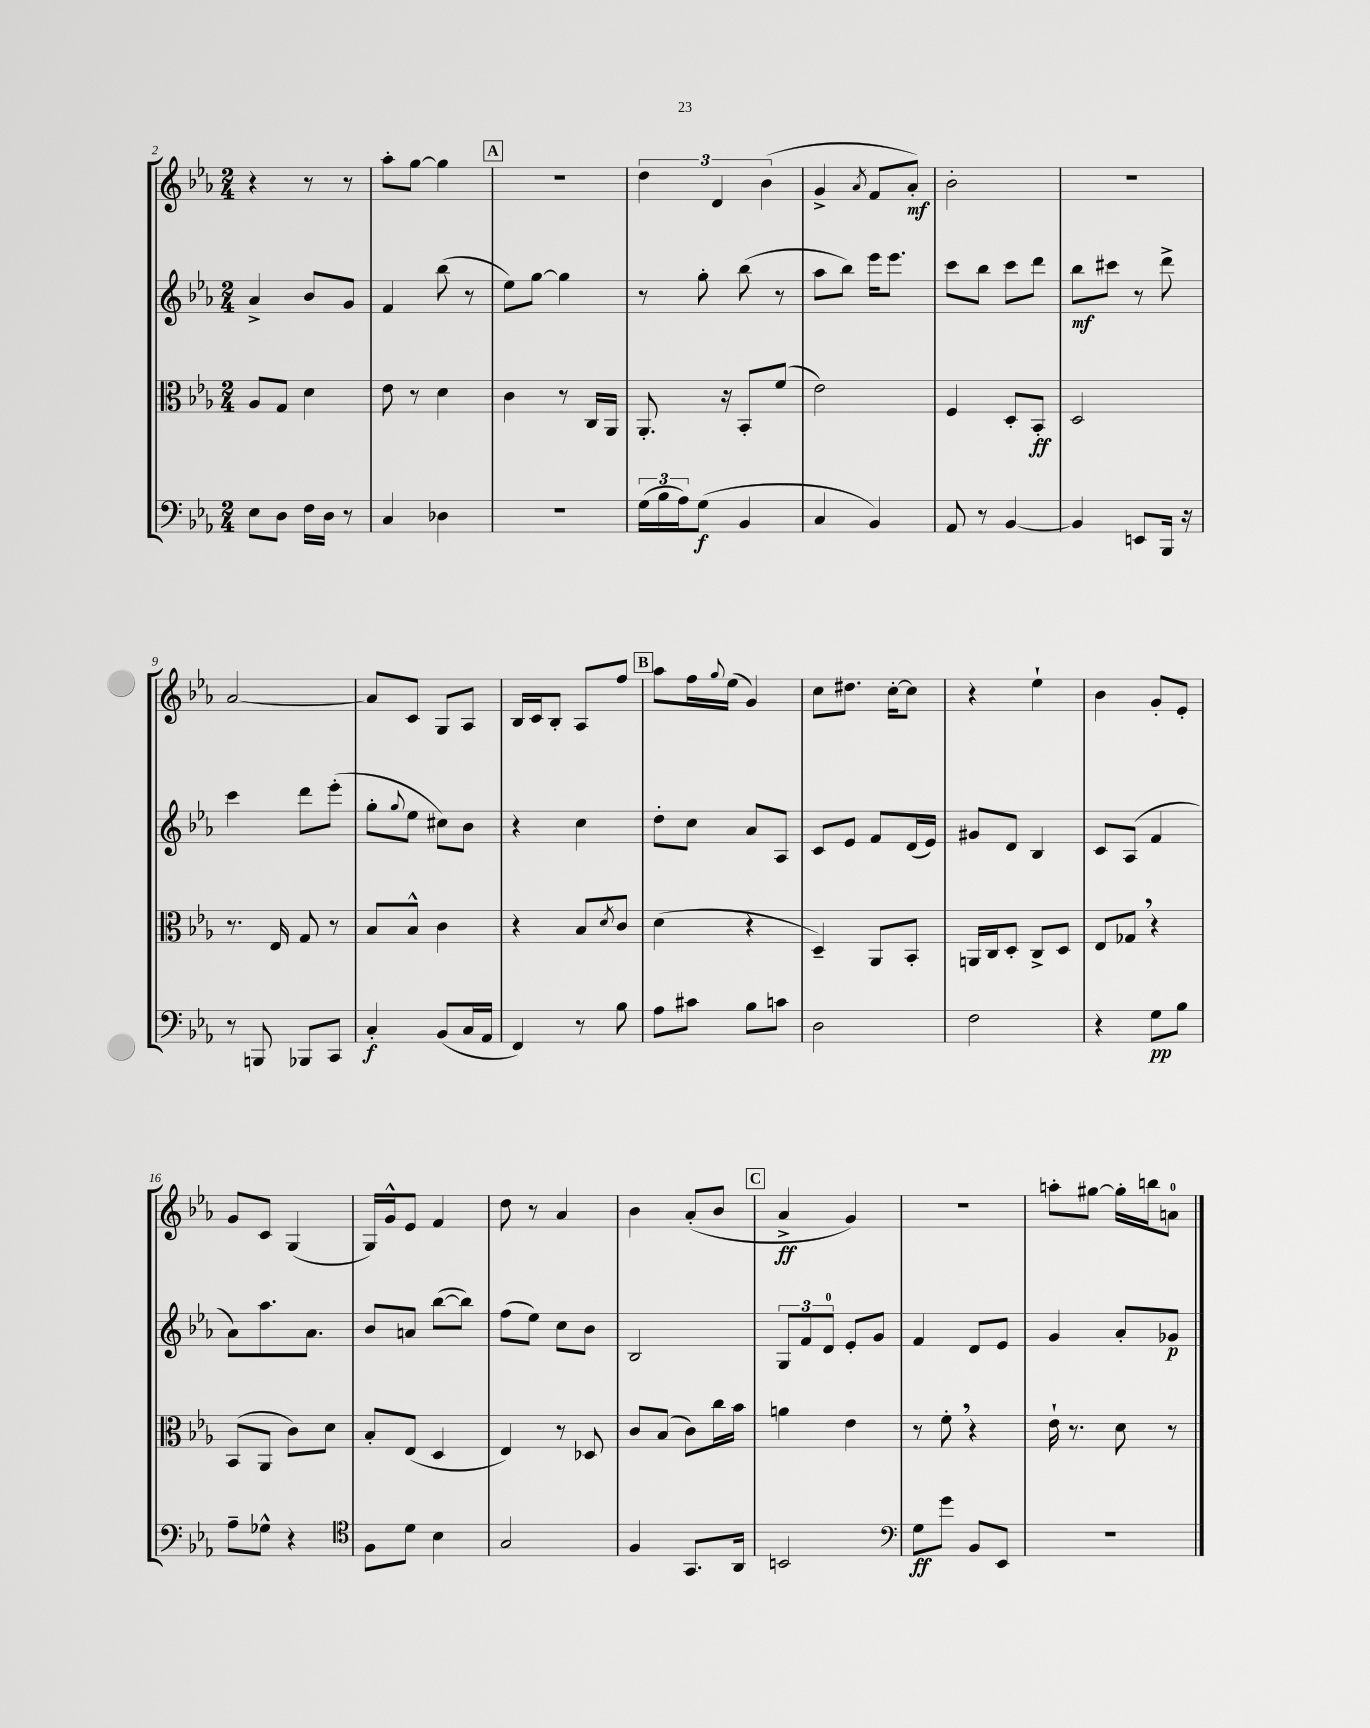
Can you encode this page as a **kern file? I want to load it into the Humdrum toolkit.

**kern	**kern	**kern	**kern
*staff4	*staff3	*staff2	*staff1
*clefF4	*clefC3	*clefG2	*clefG2
*k[b-e-a-]	*k[b-e-a-]	*k[b-e-a-]	*k[b-e-a-]
*M2/4	*M2/4	*M2/4	*M2/4
8E-	8A-	4a-^	4r
8D	8G	.	.
16F	4d	8b-	8r
16D	.	.	.
8r	.	8g	8r
=	=	=	=
4C	8e-	4f	8aa-'
.	8r	.	[8gg
4D-	4d	(8bb-	4gg]
.	.	8r	.
=	=	=	=
2r	4c	8ee-)	2r
.	.	[8gg	.
.	8r	4gg]	.
.	16C	.	.
.	16AA-	.	.
=	=	=	=
(24G	8.AA-'	8r	6dd
24B-	.	.	.
24A-)	.	.	.
(8G	.	8gg'	.
.	.	.	6d
.	16r	.	.
4BB-	8BB-'	(8bb-	.
.	.	.	(6b-
.	(8f	8r	.
=	=	=	=
4C	2e-)	8aa-	4g^
.	.	8bb-)	.
.	.	.	8qa-
4BB-)	.	16eee-	8f
.	.	8.eee-	.
.	.	.	8a-')
=	=	=	=
8AA-	4F	8ccc	2b-'
8r	.	8bb-	.
[4BB-	8D'	8ccc	.
.	8BB-'	8ddd	.
=	=	=	=
4BB-]	2D	8bb-	2r
.	.	8ccc#	.
8EE	.	8r	.
16BBB-	.	8ddd^	.
16r	.	.	.
=	=	=	=
8r	8.r	4ccc	[2a-
8BBB	.	.	.
.	16E-	.	.
8BBB-	8G	8ddd	.
8CC	8r	(8eee-'	.
=	=	=	=
4C'	8B-	8gg'	8a-]
.	.	8qqgg	.
.	8B-^^	8ee-	8c
(8BB-	4c	8cc#)	8G
16C	.	8b-	8A-
16AA-	.	.	.
=	=	=	=
4FF)	4r	4r	16B-
.	.	.	16c
.	.	.	8B-'
8r	8B-	4cc	8A-
.	8qd	.	.
8B-	8c	.	8ff
=	=	=	=
8A-	(4d	8dd'	8aa-
8c#	.	8cc	16ff
.	.	.	8qqgg
.	.	.	(16ee-
8B-	4r	8a-	4g)
8c	.	8A-	.
=	=	=	=
2D	4D~)	8c	8cc
.	.	8e-	8.dd#
.	8AA-	8f	.
.	.	.	[16cc'
.	8BB-'	(16d	8cc]
.	.	16e-)	.
=	=	=	=
2F	16AA	8g#	4r
.	16C	.	.
.	8D'	8d	.
.	8C^	4B-	4ee-`
.	8D	.	.
=	=	=	=
4r	8E-	8c	4b-
.	8G-	(8A-	.
8G	4r	4f	8g'
8B-	.	.	8e-'
=	=	=	=
8A-~	(8BB-	8a-)	8g
8G-^^	8AA-	8.aa-	8c
4r	8c)	.	(4G
.	.	8.a-	.
.	8d	.	.
=	=	=	=
*clefC4	*	*	*
8F	8B-'	8b-	16G)
.	.	.	16g^^
8d	(8E-	8a	8e-
4B-	4D	([8bb-	4f
.	.	8bb-])	.
=	=	=	=
2G	4E-)	(8ff	8dd
.	.	8ee-)	8r
.	8r	8cc	4a-
.	8D-	8b-	.
=	=	=	=
4F	8c	2B-	4b-
.	(8B-	.	.
8.GG	8c)	.	(8a-'
.	16cc	.	8b-
16AA-	16b-	.	.
=	=	=	=
2BB	4a	12G	4a-^
.	.	12f	.
.	.	12d	.
.	4e-	8e-'	4g)
.	.	8g	.
=	=	=	=
*clefF4	*	*	*
8G	8r	4f	2r
8g	8f'	.	.
8BB-	4r	8d	.
8EE-	.	8e-	.
=	=	=	=
2r	16e-`	4g	8aa'
.	8.r	.	.
.	.	.	[8gg#
.	8d	8a-'	16gg#']
.	.	.	16bb
.	8r	8g-	8a
==	==	==	==
*-	*-	*-	*-
